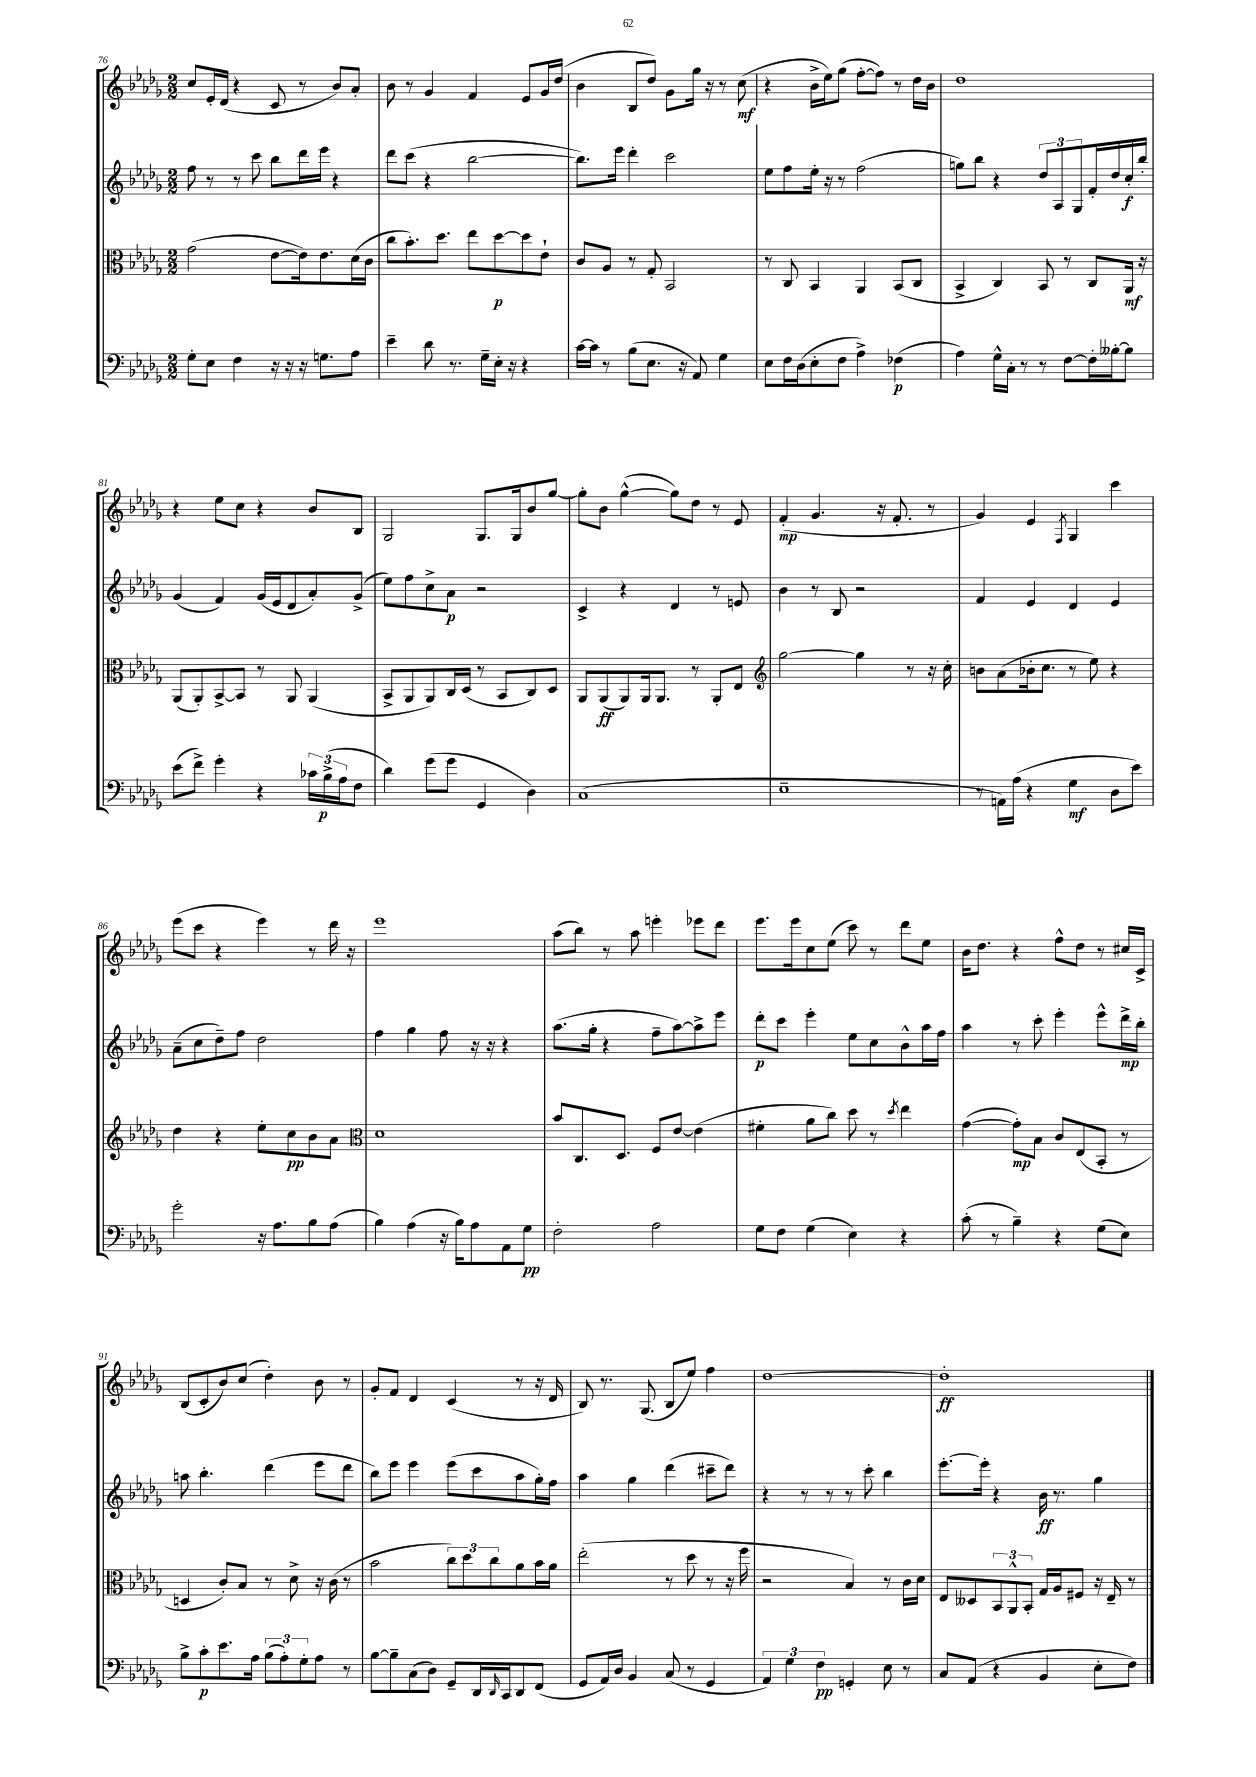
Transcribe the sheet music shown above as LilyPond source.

<<
\new StaffGroup <<
\new Staff = "s0" {
    \clef treble \key des \major \numericTimeSignature \time 2/2
    c''8 ees'16-. des'16( r4 c'8 r8 bes'8) aes'8-. |
    bes'8 r8 ges'4 f'4 ees'8 ges'16 des''16( |
    bes'4 bes8 des''8) ges'8 ges''16 r16 r8 c''8\mf( |
    r4 bes'16-> ees''16) ges''8( f''8~-. f''8) r8 des''16 bes'16 |
    des''1 |
    r4 ees''8 c''8 r4 bes'8 bes8 |
    ges2 ges8. ges16 bes'8 ges''8~ |
    ges''8-. bes'8 ges''4~-^( ges''8) des''8 r8 ees'8 |
    f'4-.\mp( ges'4. r16 f'8.-. r8 |
    ges'4) ees'4 \acciaccatura { f8 } ges4 c'''4 |
    ees'''8( c'''8 r4 ees'''4) r8 des'''16 r16 |
    ees'''1 |
    aes''8( bes''8) r8 aes''8 e'''4-. ees'''8 des'''8 |
    ees'''8. ees'''16 c''8 ees''8( c'''8) r8 des'''8 ees''8 |
    bes'16 des''8. r4 f''8-^ des''8 r8 cis''16 c'16-> |
    bes8( c'8-. bes'8) c''8( des''4-.) bes'8 r8 |
    ges'8-. f'8 des'4 c'4( r8 r16 des'16 |
    bes8) r8. ges8.( bes8 ees''8) f''4 |
    des''1~ |
    des''1-.\ff \bar "|." |
}
\new Staff = "s1" {
    \clef treble \key des \major \numericTimeSignature \time 2/2
    f''8 r8 r8 c'''8 bes''8 des'''16 ees'''16 r4 |
    des'''8 c'''8( r4 bes''2~ |
    bes''8.) ees'''16 des'''4-. c'''2 |
    ees''8 f''8 ees''16-. r16 r8 f''2( |
    g''8) bes''8 r4 \tuplet 3/2 { des''8 aes8 ges8 } f'16-. des''16 c''16-.\f bes''16-. |
    ges'4( f'4) ges'16( ees'16 des'8 aes'8-.) ges'8->( |
    ees''8) f''8 c''8-> aes'8\p r2 |
    c'4-> r4 des'4 r8 e'8 |
    bes'4 r8 bes8 r2 |
    f'4 ees'4 des'4 ees'4 |
    aes'8--( c''8 des''8--) f''8 des''2 |
    f''4 ges''4 f''8 r16 r16 r4 |
    aes''8.( ges''16-. r4 f''8-- aes''8~) aes''8-> ees'''8 |
    des'''8-.\p c'''8 ees'''4-. ees''8 c''8 bes'8-^ aes''16 f''16 |
    aes''4 r8 c'''8-. ees'''4-. ees'''8-^ des'''16->\mp bes''16-. |
    a''8 bes''4.-. des'''4( ees'''8 des'''8 |
    bes''8) ees'''8 ees'''4 ees'''8( c'''8 aes''8 ges''16-.) f''16 |
    aes''4 ges''4 des'''4( cis'''8-- des'''8) |
    r4 r8 r8 r8 c'''8-. bes''4 |
    ees'''8.~-. ees'''16-. r4 bes'16\ff r8. ges''4 \bar "|." |
}
\new Staff = "s2" {
    \clef alto \key des \major \numericTimeSignature \time 2/2
    ges'2( ees'8~ ees'16) ees'8. des'16( c'16 |
    c''8 bes'8.-.) des''8. ees''8 des''8~\p des''8 ees'8-! |
    c'8 aes8 r8 ges8-. bes,2 |
    r8 c8 bes,4 aes,4 bes,8( c8 |
    bes,4-> c4) bes,8 r8 c8 aes,16\mf r16 |
    aes,8( aes,8-.) bes,8~-> bes,8 r8 aes,8 aes,4( |
    bes,8-> aes,8 aes,8) c16 des16( r8 bes,8 c8) des8 |
    aes,8 aes,8\ff( aes,8) aes,16 aes,8. r8 aes,8-. ees8 |
    \clef treble ges''2~ ges''4 r8 r16 c''16-. |
    b'8 aes'8( bes'16-. c''8. r8 ees''8) r4 |
    des''4 r4 ees''8-. c''8\pp bes'8 aes'8 |
    \clef alto des'1 |
    bes'8 c8. des8. f8 ees'8~ ees'4( |
    fis'4-. aes'8 c''8) des''8 r8 \acciaccatura { des''8 } ees''4 |
    ges'4~( ges'8-.\mp) bes8 c'8 ees8( bes,8-. r8 |
    d4 c'8-.) bes8 r8 des'8-> r16 c'16( r8 |
    bes'2 \tuplet 3/2 { c''8) des''8 c''8 } aes'8 bes'16 aes'16 |
    ees''2-.( r8 des''8 r8 r16 f''16 |
    r2 bes4) r8 c'16 des'16 |
    ees8 deses8 \tuplet 3/2 { bes,8 aes,8-^ bes,8-. } ges16 aes16 fis8 r16 ees16-- r8 \bar "|." |
}
\new Staff = "s3" {
    \clef bass \key des \major \numericTimeSignature \time 2/2
    ges8-. ees8 f4 r16 r16 r16 g8. aes8 |
    ees'4-- des'8 r8. ges16-- ees16-. r16 r4 |
    c'16~ c'16 r8 bes8( ees8. r16 aes,8) ges4 |
    ees8 f16 des16( ees8-. f8 aes4->) fes4\p( |
    aes4) ges16-^ c16-. r8 r8 f8~ f16-. beses16~-. beses8 |
    ees'8( f'8->) ges'4-. r4 \tuplet 3/2 { ces'16 bes16->\p( aes16 } f8 |
    des'4) ges'8( ges'8 ges,4 des4) |
    c1( |
    ees1-- |
    r8 a,16) aes16( r4 ges4\mf des8 ees'8) |
    ges'2-. r16 aes8. bes8 aes8( |
    bes4) aes4( r16 bes16) aes8 aes,8 ges8\pp |
    f2-. aes2 |
    ges8 f8 ges4( ees4) r4 |
    c'8-.( r8 bes4--) r4 ges8( ees8) |
    bes8-> c'8-.\p ees'8. aes16 \tuplet 3/2 { bes8( aes8-.) ges8-. } aes8 r8 |
    bes8~ bes8-- c8( des8) ges,8-- des,16 \grace { des,16 } c,16 des,8 f,8( |
    ges,8 aes,16) des16 bes,4 c8( r8 ges,4 |
    \tuplet 3/2 { aes,4) ges4 f4\pp } g,4-. ees8 r8 |
    c8 aes,8( r4 bes,4 ees8-. f8) \bar "|." |
}
>>
>>
\layout { \context { \Score currentBarNumber = #76 } }
